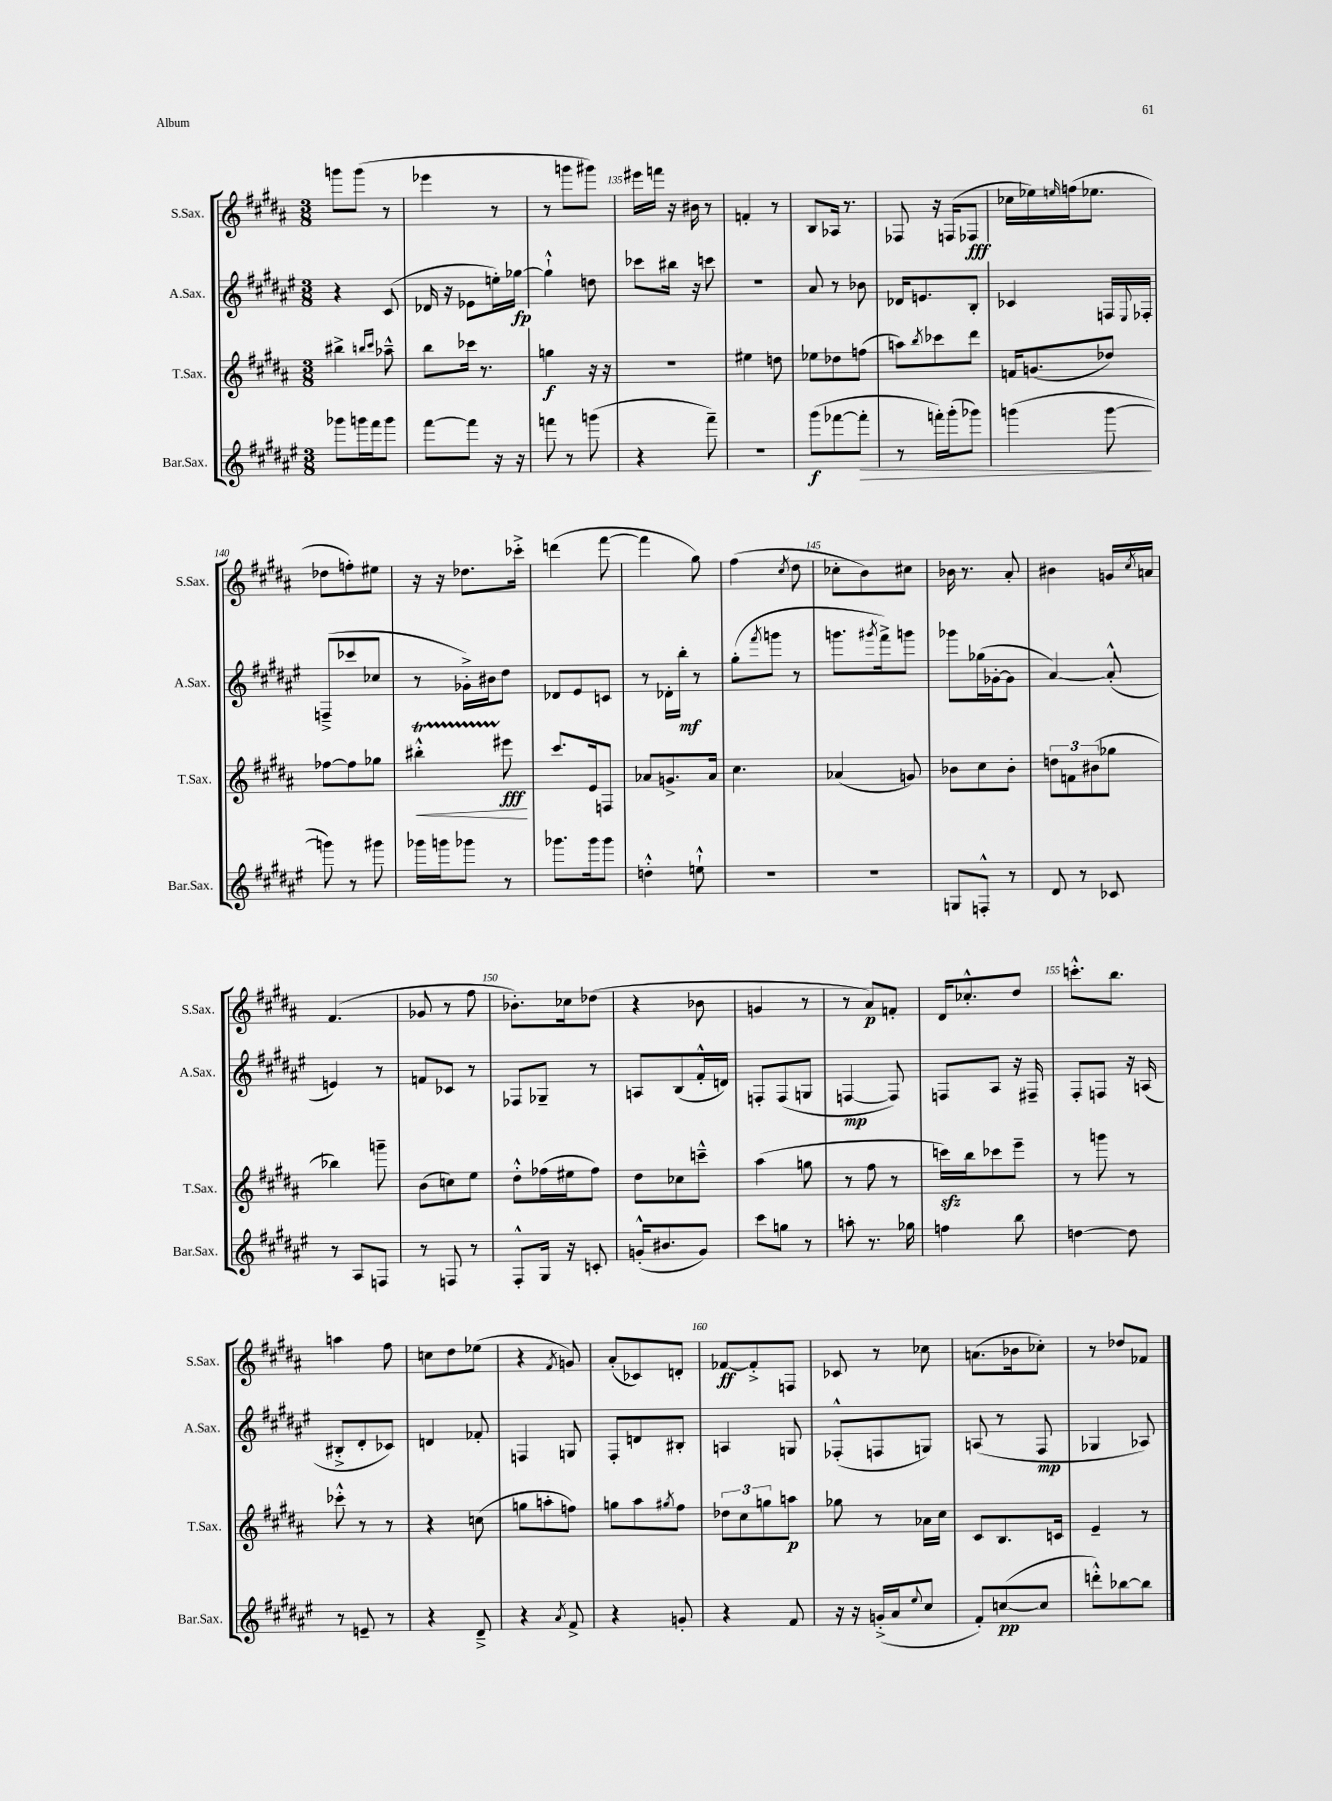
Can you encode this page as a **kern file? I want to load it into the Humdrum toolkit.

**kern	**kern	**kern	**kern
*staff4	*staff3	*staff2	*staff1
*clefG2	*clefG2	*clefG2	*clefG2
*k[f#c#g#d#a#e#]	*k[f#c#g#d#a#]	*k[f#c#g#d#a#e#]	*k[f#c#g#d#a#]
*M3/8	*M3/8	*M3/8	*M3/8
8ggg-\L	4bb#^\	4r	8ggg\L
16ggg\L	.	.	(8ggg\J
16fff#\J	.	.	.
.	16qqbb/LL	.	.
.	16qqccc#/JJ	.	.
8ggg\J	8aa-~^^\	(8c#/	8r
=	=	=	=
[8fff#\L	8bb\L	16d-/	4eee-\
.	.	16r	.
8fff#\]J	16ccc-\Jk	8e-\L	.
.	8.r	.	.
16r	.	16ee'\L)	8r
16r	.	[16gg-\JJ	.
=	=	=	=
8fff\	4gg\	4gg-`^^\]	8r
8r	.	.	8ggg\L
(8ggg\	16r	8dd\	8ggg#\J)
.	16r	.	.
=	=	=	=
4r	4.r	8ccc-\L	16eee#\LL
.	.	.	16fff\JJ
.	.	16bb#\Jk	16r
.	.	16r	16b#\
8fff#~\)	.	8ccc\	8r
=	=	=	=
4.r	4ee#\	4.r	4f'/
.	8dd\	.	8r
=	=	=	=
(8ggg#\L	8ee-\L	8a#/	8B/L
[8fff-\	8dd-\	8r	16A-/Jk
.	.	.	8.r
8fff-'\]J	(8ff\J	8b-\	.
=	=	=	=
8r	8aa\L)	16d-/LK	8F-/
.	.	8.e/	.
.	8qbb/	.	.
16fff'\LL)	8ccc-\	.	16r
(16ggg#'\J	.	.	(16F/LK
8ggg-\J)	8ddd#\J	8B'/J	8F-/J
=	=	=	=
(4ggg\	16f/LK	4c-/	16cc-\LL
.	(8.g/	.	16ee-\)
.	.	.	16qqee/
.	.	.	(16ff\J
.	.	.	8.ee-\J
[8ggg\	8dd-/J)	16F/LL	.
.	.	8qqE#/	.
.	.	16F-'/JJ	.
=	=	=	=
8ggg\])	[8ff-\L	(8F~^/L	8dd-\L
8r	8ff-\]	8ccc-/	8ff'\)
8ggg#\	8gg-\J	8cc-/J	8ee#\J
=	=	=	=
16ggg-\LL	4bb#'^^\	8r	16r
16ggg\J	.	.	16r
8ggg-\J	.	16g-'^\LL)	8.dd-\L
.	.	16b#\J	.
8r	8eee#\	8dd#\J	.
.	.	.	16ccc-'^\Jk
=	=	=	=
8.ggg-\L	8.ccc#/L	8d-/L	(4ddd\
.	.	8e#/	.
16ggg-\k	16e/k	.	.
8ggg-\J	8F/J	8c/J	[8fff#\
=	=	=	=
4dd'^^\	8a-/L	8r	4fff#\]
.	8.g^/	16d-'\LL	.
.	.	16bb'\JJ	.
8ee`^^\	.	8r	8gg#\)
.	16a-/Jk	.	.
=	=	=	=
4.r	4.cc#\	(8gg#'\L	(4ff#\
.	.	8qfff#/	.
.	.	8ggg\J	.
.	.	.	8qcc#/
.	.	8r	8dd#\
=	=	=	=
4.r	(4a-/	8.ggg\L	8cc-'\L
.	.	.	8b\)
.	.	8qggg#/	.
.	.	16fff#^\k)	.
.	8g/)	8ggg\J	8cc#\J
=	=	=	=
8G/L	8b-\L	8ggg-\L	16b-\
.	.	.	8.r
8F'^^/J	8cc#\	(16gg-\L	.
.	.	[16g-'\J	.
8r	8b-'\J	8g-\]J	8a#'/
=	=	=	=
8d#/	12dd\L	[4a#/)	4b#\
.	12f\	.	.
8r	.	.	.
.	(12b#\	.	.
8c-/	8gg-\J	(8a#'^^/]	16g/LL
.	.	.	8qcc#/
.	.	.	16a/JJ
=	=	=	=
8r	4bb-\)	4e/)	(4.f#/
8A#/L	.	.	.
8F/J	8ggg~\	8r	.
=	=	=	=
8r	(8b\L	8f/L	8g-/
8F/	8cc\)	8c-/J	8r
8r	8ee\J	8r	8ff#\
=	=	=	=
8F#'^^/L	8dd#'^^\L	8F-/L	8.b-'\L)
16G#/Jk	(16ff-\L	8G-~/J	.
16r	16ee#\J	.	16cc-\k
8c'/	8ff-\J)	8r	(8dd-\J
=	=	=	=
(16g'^^/LK	8dd#\L	8A/L	4r
8.b#/	.	.	.
.	8cc-\	(8B/	.
8g/J)	8ccc~^^\J	16f#'^^/L	8b-\
.	.	16d/JJ)	.
=	=	=	=
8ccc#\L	(4aa#\	8F'/L	4g/
8gg\J	.	(8F/	.
8r	8gg\	8G/J	8r
=	=	=	=
8aa'\	8r	[4F/	8r
8.r	8ff#\	.	8a#/L)
.	8r	8F/])	8f'/J
16gg-\	.	.	.
=	=	=	=
4ff\	16ccc\LL)	8F/L	16d#/LK
.	16bb\J	.	8.cc-'^^/
.	8ccc-\	8A#/J	.
8bb\	8eee~\J	16r	8dd#/J
.	.	16F#~/	.
=	=	=	=
[4dd\	8r	8F#'/L	8.ccc'^^\L
.	8ggg\	8F/J	.
.	.	.	8.bb\J
8dd\]	8r	16r	.
.	.	(16A/	.
=	=	=	=
8r	8ccc-'^^\	8B#'^/L	4aa\
8e~/	8r	8d#'/	.
8r	8r	8c-/J)	8ff#\
=	=	=	=
4r	4r	4d/	8cc\L
.	.	.	8dd#\
8d#~^/	(8cc\	8f-'/	(8ee-\J
=	=	=	=
4r	8gg\L	4F/	4r
.	8aa'\	.	.
8qa#/	.	.	8qf#/
8f#^/	8ff\J)	8G/	8g/)
=	=	=	=
4r	8gg\L	8F#'/L	(8a#'/L
.	8aa#\	8d/	8c-/)
.	8qgg#/	.	.
8g'/	8ff#\J	8B#'/J	8d'/J
=	=	=	=
4r	12dd-\L	4A/	[8f-/L
.	12cc#\	.	.
.	.	.	8f-'^/]
.	12gg\	.	.
8f#/	8aa\J	8G/	8F/J
=	=	=	=
16r	8gg-\	(8F-'^^/L	8c-/
16r	.	.	.
(16g'^/LL	8r	8F/	8r
16a#/J	.	.	.
8qqee#/	.	.	.
8cc#/J	16a-\LL	8G/J)	8cc-\
.	16cc#\JJ	.	.
=	=	=	=
8f#'/L)	8c#/L	(8A/	(8.a\L
([8cc/	8.B/	8r	.
.	.	.	16b-\k
8cc/]J	.	8F#/	8cc-'\J)
.	16c/Jk	.	.
=	=	=	=
8ddd'^^\L)	4e~/	4G-/	8r
[8bb-\	.	.	8dd-/L
8bb-\]J	8r	8A-/)	8f-/J
==	==	==	==
*-	*-	*-	*-
